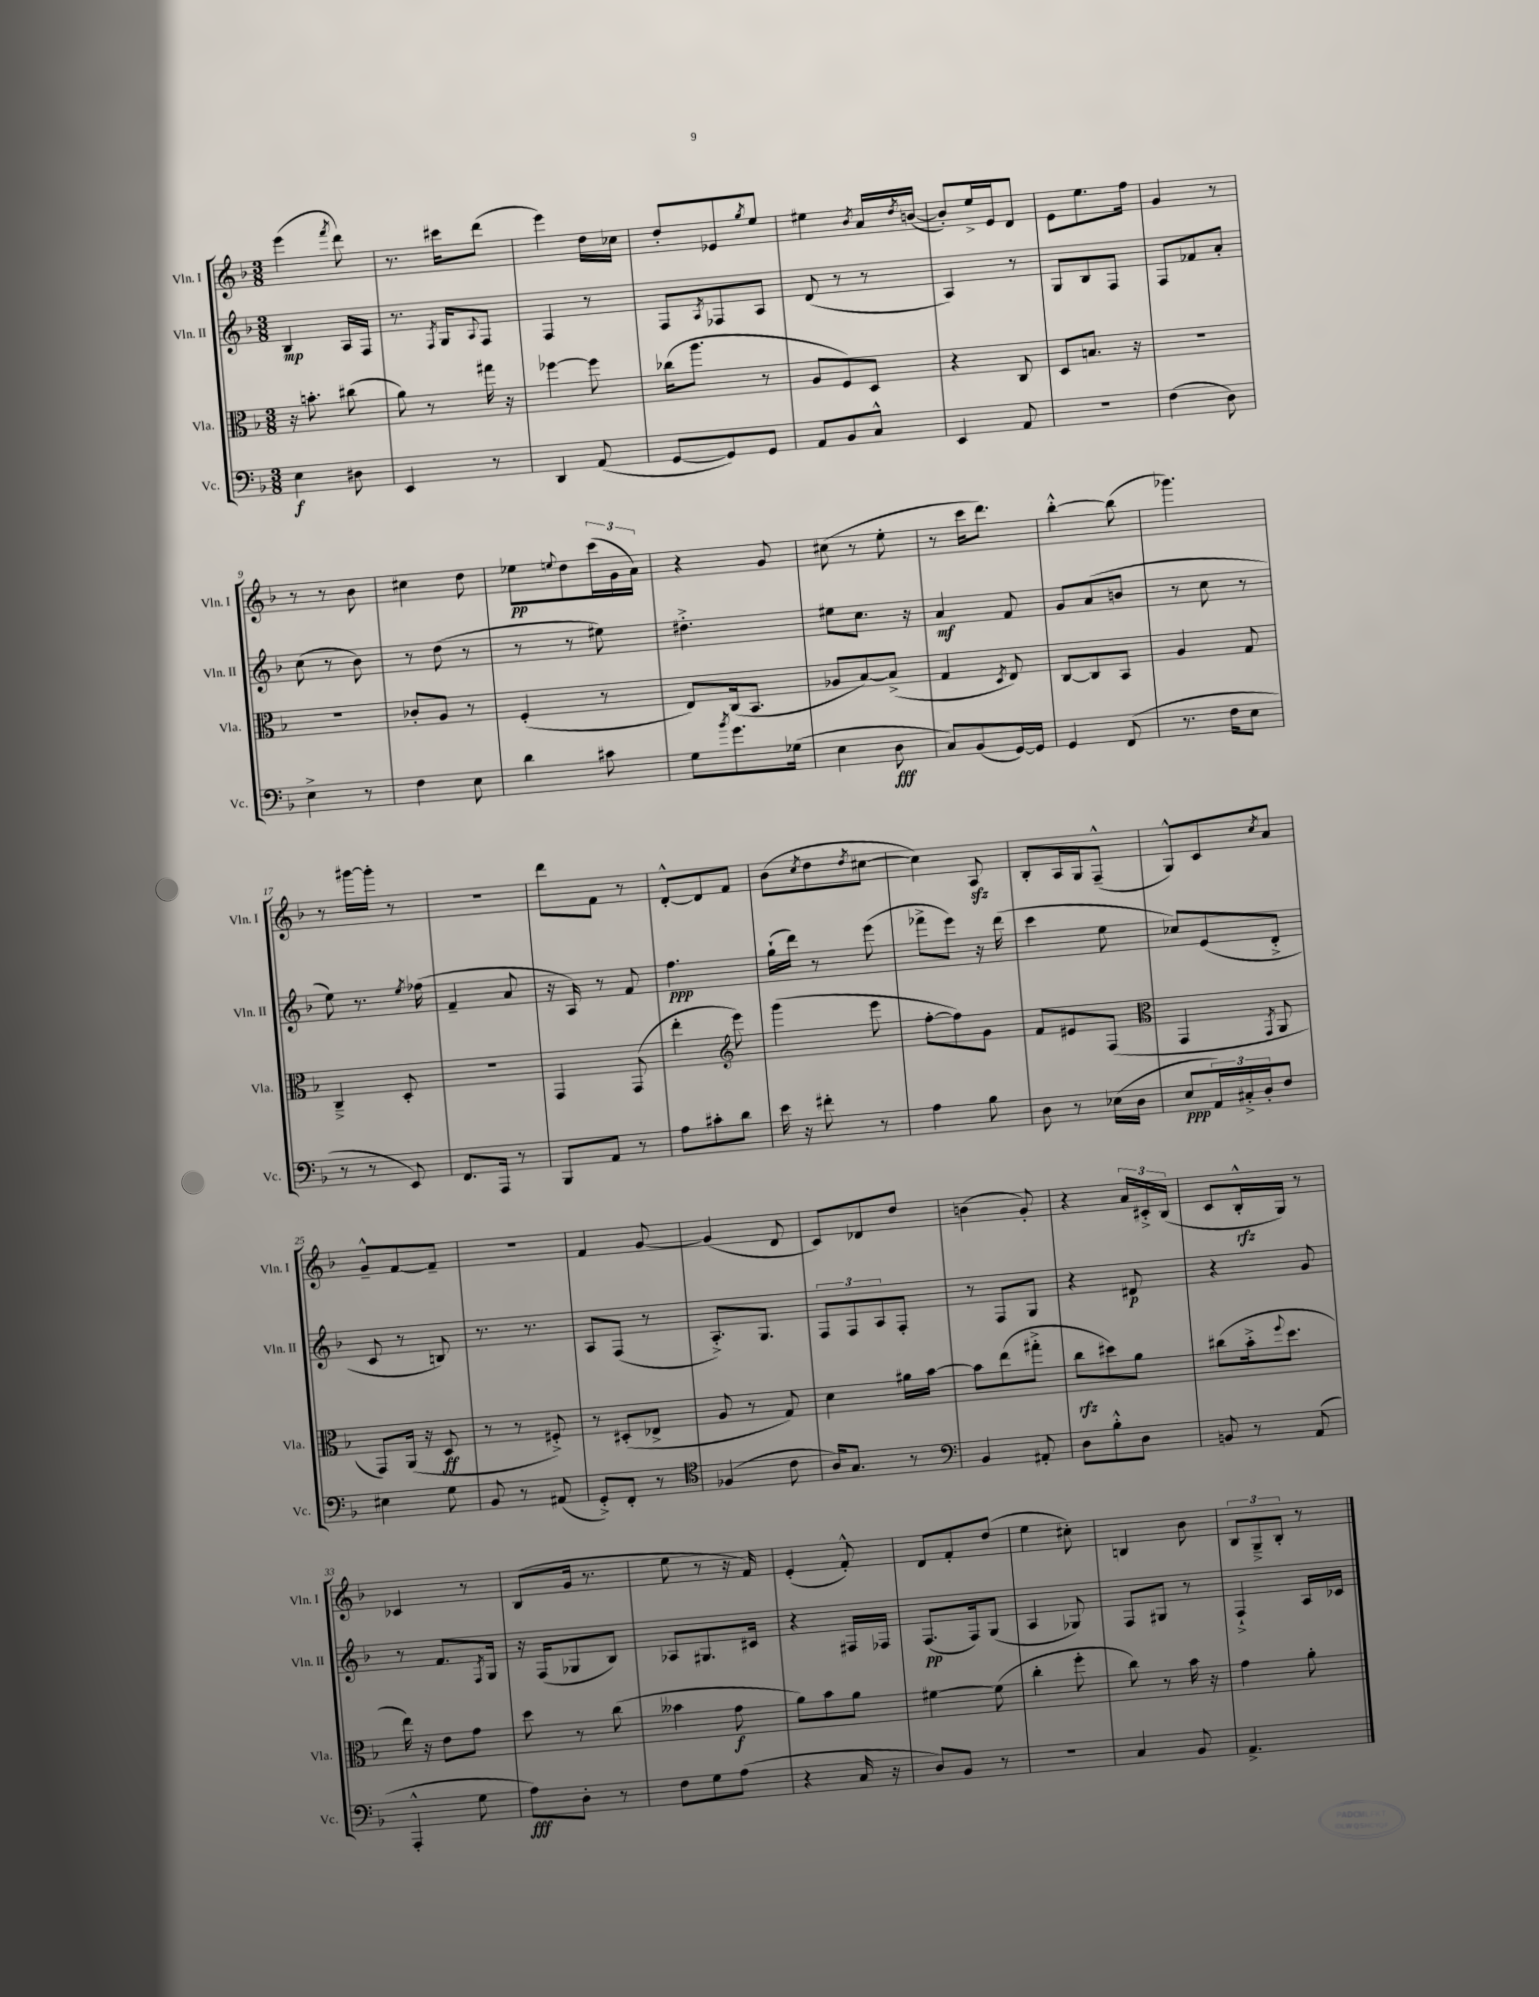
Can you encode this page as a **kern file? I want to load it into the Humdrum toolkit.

**kern	**kern	**kern	**kern
*staff4	*staff3	*staff2	*staff1
*clefF4	*clefC3	*clefG2	*clefG2
*k[b-]	*k[b-]	*k[b-]	*k[b-]
*M3/8	*M3/8	*M3/8	*M3/8
4E	16r	4B-	(4eee
.	8.b'	.	.
.	.	.	8qfff
8D#	(8cc#	16A	8ddd)
.	.	16F	.
=	=	=	=
4EE	8a)	8.r	8.r
.	8r	.	.
.	.	8qF	.
.	.	16G	16ccc#
.	.	8qqA	.
8r	16gg#	8F	(8ddd
.	16r	.	.
=	=	=	=
4DD	[4ff-	4F	4eee)
(8AA	8ff-]	8r	16dd
.	.	.	16cc-
=	=	=	=
[8GG	(16cc-	8F	8dd'
.	8.aa	.	.
.	.	8qA	.
8GG])	.	8F-	8e-
.	.	.	8qgg
8GG	8r	8A	8ee
=	=	=	=
8AA	8A	(8d	4ee#
8BB-	8F)	8r	.
.	.	.	8qb-
8C^^	8D	8r	16a
.	.	.	8qdd
.	.	.	([16b
=	=	=	=
4EE	4r	4A)	8b'])
.	.	.	16ee^
.	.	.	16e
8AA	8C	8r	8d
=	=	=	=
4.r	8D	8G	8e
.	8.B	8B-	8.ee
.	.	8F	.
.	16r	.	16ff
=	=	=	=
(4F	4.r	8F	4g
.	.	8f-	.
8D)	.	8a'	8r
=	=	=	=
4E^	4.r	(8cc	8r
.	.	8r	8r
8r	.	8b-)	8b-
=	=	=	=
4F	8c-'	8r	4cc#
.	8A	(8dd	.
8E	8r	8r	8dd
=	=	=	=
4d	(4F'	8r	8ee-
.	.	.	8qqee
.	.	8r	8dd
8c#	8r	8ee#)	(24ccc
.	.	.	24g
.	.	.	24a)
=	=	=	=
8G	8E)	4.dd#'^	4r
8qb-	.	.	.
8.g	(16C	.	.
.	8.BB-	.	.
.	.	.	8g
(16G-	.	.	.
=	=	=	=
4E	8A-	8ee#	(8cc#
.	[8B-)	8.cc	8r
8D	(8B-^]	.	8ee'
.	.	16r	.
=	=	=	=
8C)	4G	4a	8r
(8BB-	.	.	16ccc
.	.	.	8.ddd)
.	8qD	.	.
[16GG)	8E)	8f	.
16GG]	.	.	.
=	=	=	=
4GG	[8C	8g	[4bb-'^^
.	8C]	(8a	.
(8FF	8BB-	8b	(8bb-]
=	=	=	=
8.r	4A	8r	4.ggg-)
.	.	8cc	.
16F	.	.	.
8E	8G	8r	.
=	=	=	=
8r	4C~^	8ee)	8r
8r	.	8.r	[16ggg#
.	.	.	16ggg#']
8EE)	8D'	.	8r
.	.	8qee	.
.	.	(16ff-	.
=	=	=	=
8.FF	4.r	4f~	4.r
16AAA	.	.	.
8r	.	8a	.
=	=	=	=
8BBB-	4GG	16r	8ddd
.	.	16A)	.
8AA	.	8r	8f
8r	(8GG	8f	8r
=	=	=	=
8A	4ee'	4.ff	[8d'^^
8c#'	.	.	8d]
*	*clefG2	*	*
8d	8eee)	.	8f
=	=	=	=
16e	(4ggg	(16gg`	(8b-
16r	.	16ddd)	.
.	.	.	8qcc
8f#'	.	8r	8dd
.	.	.	8qdd
8r	8eee	(8eee	[8cc#
=	=	=	=
4A	[8ff'	8fff-^	4cc#])
.	8ff])	8eee)	.
8B-	8g	16r	8A
.	.	(16ddd	.
=	=	=	=
8D	8f	4ccc	8B-'
8r	8e#	.	16A
.	.	.	16G
(16E-	(8F	8ee	(8F~^^
16D	.	.	.
=	=	=	=
*	*clefC3	*	*
8E	4GG	8cc-)	8G^^)
24AA)	.	(8e	8c
24C#'^	.	.	.
24D'	.	.	.
.	8qGG	.	8qcc
8F	8AA	8d'^	8a
=	=	=	=
4E#	8GG)	8c	8g~^^
.	(16AA	8r	[8f
.	16r	.	.
8G	8D	8B)	8f~]
=	=	=	=
8BB-	8r	8.r	4.r
8r	8r	.	.
.	.	8.r	.
(8AA#	8F#'^)	.	.
=	=	=	=
8GG'^)	8r	8A	4f
8FF'	(8D#'	(8F	.
8r	8E-^	8r	[8g
=	=	=	=
*clefC4	*	*	*
(4F-	8A	8.A'^)	(4g]
.	8r	.	.
.	.	8.G	.
8c	8G)	.	8d
=	=	=	=
16A)	4d	12F	8c)
8.G	.	.	.
.	.	12F	.
.	.	.	8d-
.	.	12A	.
8r	16a#	8F'	8dd
.	[16b-	.	.
=	=	=	=
*clefF4	*	*	*
4BB-	8b-]	8r	(4b
.	(8ee	8F	.
8AA#'	8gg#'^	8G	8g')
=	=	=	=
8D	8cc	4r	4r
8B-'^^	8dd#)	.	.
8D	8a	8d#	24a
.	.	.	24c#'^
.	.	.	(24B-
=	=	=	=
8BB	(8cc#	4r	8c
8r	16b-'^	.	16B-'^^
.	8qqff	.	.
.	8.dd	.	16G)
(8AA	.	8g	8r
=	=	=	=
4AAA'^^	16ee)	8r	4c-
.	16r	.	.
.	8e	8.f	.
8G	8g	.	8r
.	.	8qF	.
.	.	16G	.
=	=	=	=
8A)	8dd	16r	(8B-
.	.	(16F	.
8D'	8r	8G-	16g
.	.	.	8.r
8r	(8cc	8B-)	.
=	=	=	=
8F	4b--	8A-	8ee
8G	.	8.G#	8r
(8A	8g	.	16r
.	.	16c#	16f)
=	=	=	=
4r	8a)	4r	(4e'
.	8b-	.	.
16C	8a	16F#	8f'^^)
16r	.	16F-	.
=	=	=	=
8D)	[4f#	(8.F	8d
8BB-	.	.	8f'
.	.	16F)	.
8r	(8f#]	(8G	(8dd
=	=	=	=
4.r	4cc'	4A	4ee
.	8ff'	8G-)	8cc#')
=	=	=	=
4C	8cc)	8F	4B
.	8r	8G#	.
8BB-	16b-	8r	8b-
.	16r	.	.
=	=	=	=
4.AA^	4g	4F`^	12B-
.	.	.	12G~^
.	.	.	12B-'
.	8a'	16A	8r
.	.	16c-	.
==	==	==	==
*-	*-	*-	*-
